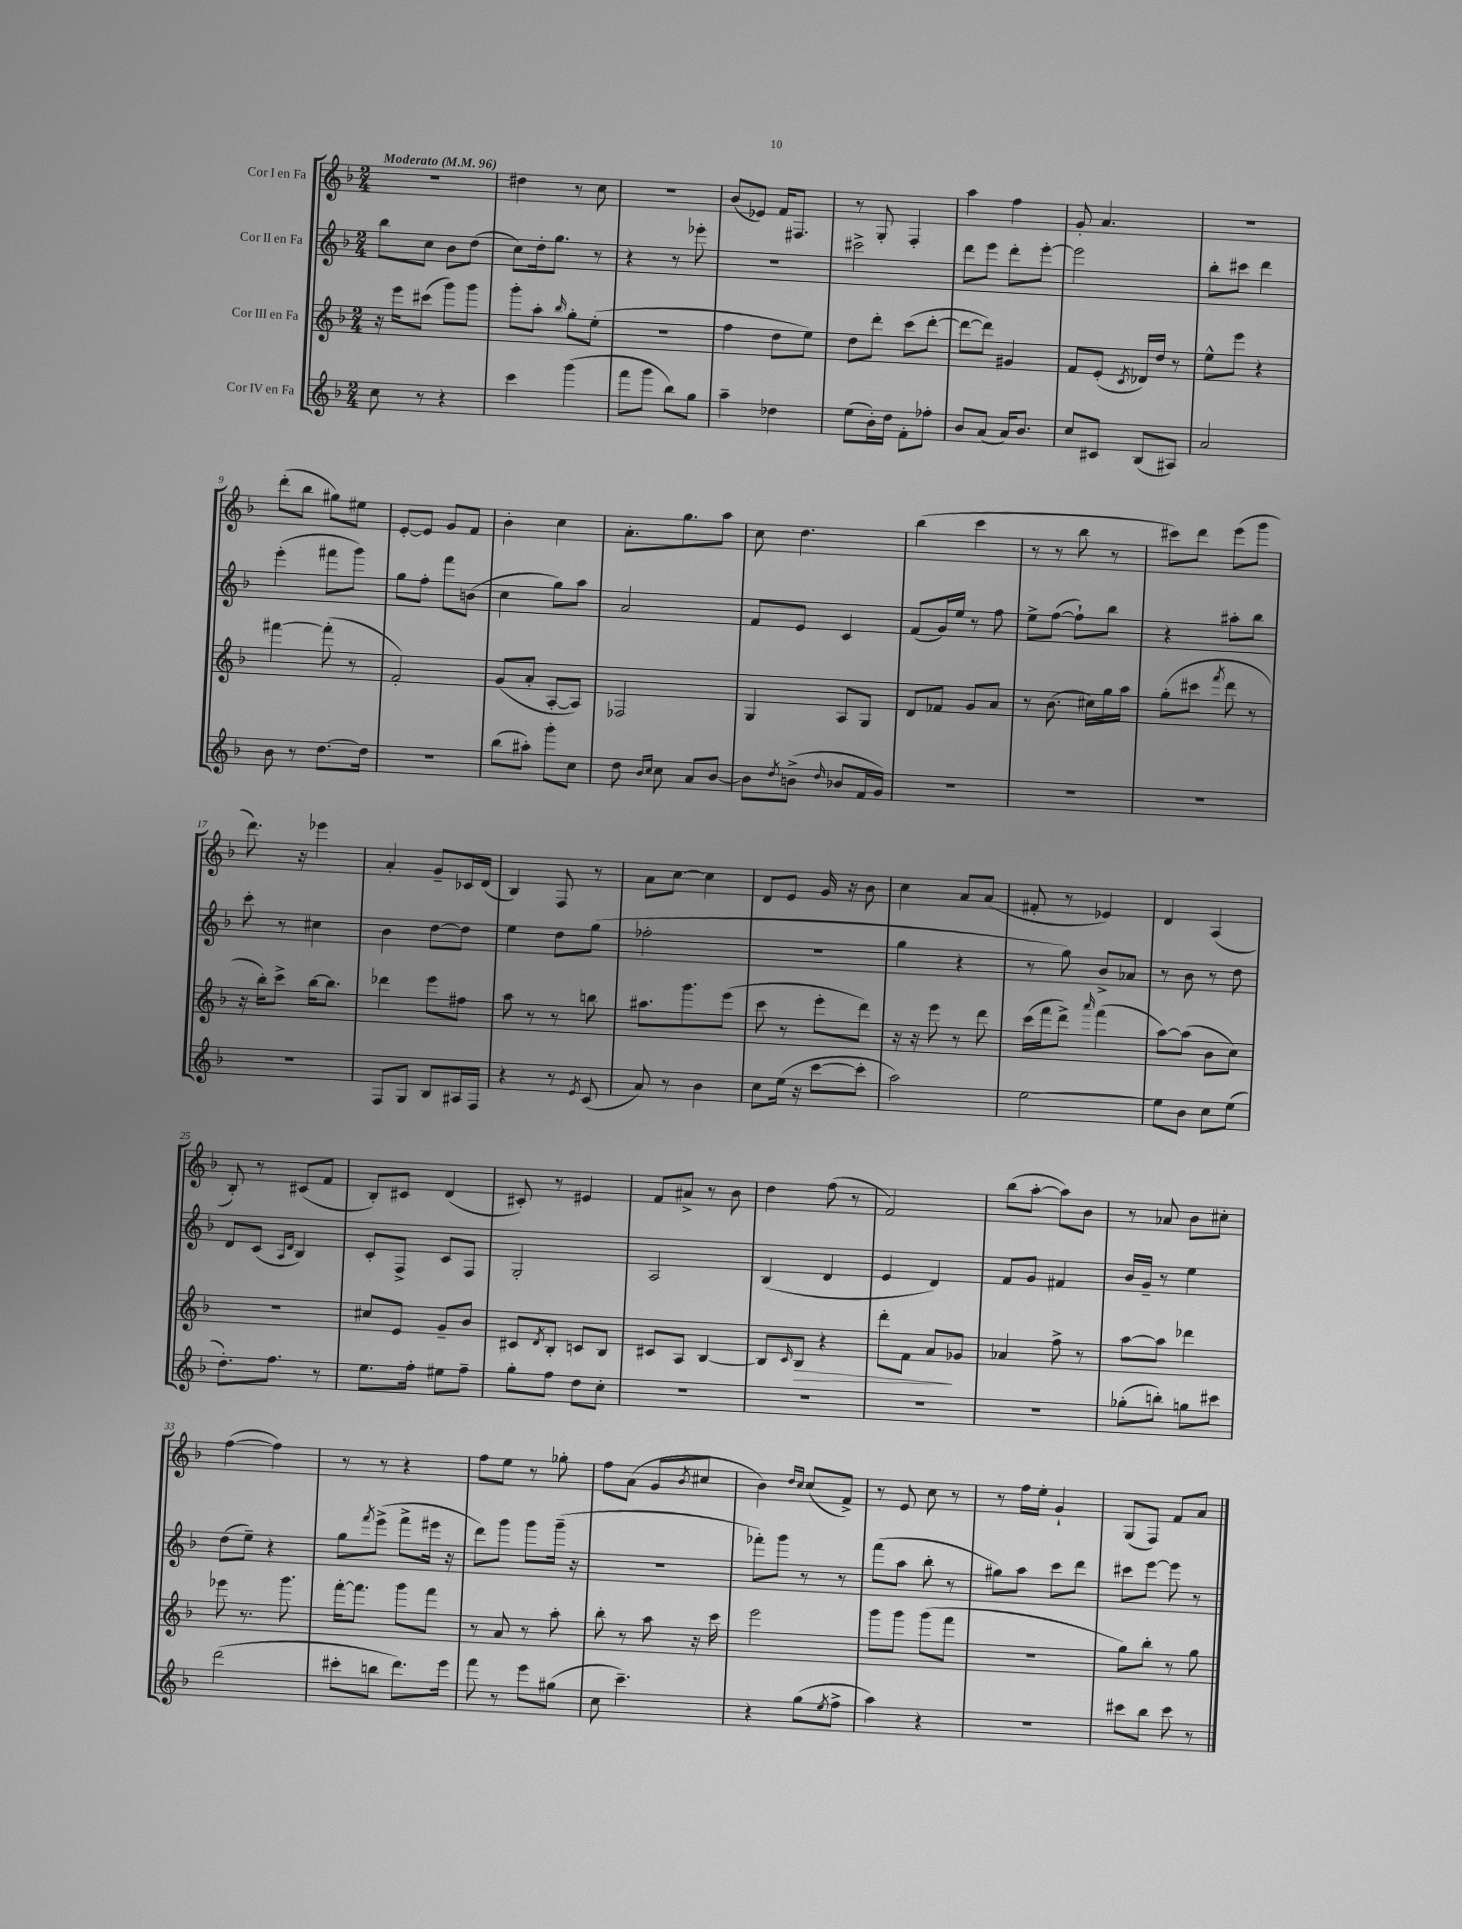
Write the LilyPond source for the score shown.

<<
\new StaffGroup <<
\new Staff = "s0" \with { instrumentName = "Cor I en Fa" } {
    \clef treble \key f \major \numericTimeSignature \time 2/4 \tempo "Moderato" 4 = 96
    R2 |
    dis''4 r8 c''8 |
    r2 |
    bes'8( ees'8) f'16 fis8. |
    r8 g8-. f4-. |
    a''4 f''4 |
    g'8-. a'4. |
    r2 |
    d'''8-.( bes''8 gis''8) eis''8 |
    e'8~-. e'8 g'8 f'8 |
    bes'4-. c''4 |
    a'8.-. g''8. a''8 |
    c''8 d''4. |
    bes''4( c'''4 |
    r8 r8 bes''8 r8 |
    cis'''8) d'''8 e'''8( g'''8 |
    d'''8.) r16 ees'''4 |
    a'4-. g'8-- ces'16 d'16( |
    bes4) f8 r8 |
    a'8 c''8~ c''4 |
    d'8 e'8 g'16 r16 bes'8 |
    c''4 a'8 a'8( |
    fis'8-. r8 ees'4) |
    d'4 a4( |
    bes8-.) r8 cis'8( f'8 |
    bes8-.) cis'8 d'4( |
    cis'8-.) r8 eis'4 |
    f'8 ais'8-> r8 bes'8 |
    d''4 f''8( r8 |
    f'2) |
    bes''8( a''8~-. a''8) bes'8 |
    r8 aes'8 bes'8 cis''8-. |
    f''4~( f''4) |
    r8 r8 r4 |
    f''8 e''8 r8 ges''8-. |
    f''8 a'8( g'8 \acciaccatura { bes'8 } cis''8 |
    bes'4) \grace { d''16 c''16 } c''8( f'8->) |
    r8 e'8 c''8 r8 |
    r8 f''16 e''16-. g'4-! |
    g8( f8) f'8 a'8 \bar "|." |
}
\new Staff = "s1" \with { instrumentName = "Cor II en Fa" } {
    \clef treble \key f \major \numericTimeSignature \time 2/4
    bes''8 c''8 bes'8 d''8( |
    c''8) d''16-. g''8. r8 |
    r4 r8 ees'''8-. |
    R2 |
    cis'''2-> |
    d'''8 e'''8 d'''8-. e'''8~-. |
    e'''2 |
    bes''8-. cis'''8 d'''4 |
    e'''4-.( fis'''8 g'''8) |
    g''8 f''8-. f'''8 b'8( |
    c''4 g''8) a''8 |
    a'2 |
    f'8 e'8 c'4 |
    f'8( g'16) e''16 r8 f''8 |
    e''8-> f''8~( f''8-!) bes''8 |
    r4 ais''8-. bes''8 |
    c'''8-. r8 cis''4 |
    bes'4 d''8~ d''8 |
    e''4 d''8 g''8( |
    fes''2-. |
    R2 |
    g''4 r4 |
    r8 g''8) bes'8-> aes'8 |
    r8 bes'8 r8 d''8 |
    d'8 c'8( \grace { a16 d'16 } bes4) |
    c'8-. f8-> c'8 f8 |
    g2-. |
    a2 |
    bes4( d'4 |
    e'4 d'4) |
    f'8 g'8 fis'4 |
    bes'16 g'16-- r8 e''4 |
    d''8( e''8--) r4 |
    g''8 \acciaccatura { f'''8 } e'''8->( f'''8-> eis'''16 r16 |
    d'''8) g'''8 g'''8 g'''16--( r16 |
    R2 |
    fes'''8-.) g'''8 r8 r8 |
    f'''8( a''8 bes''8-. r8 |
    gis''8) a''8 c'''8 d'''8 |
    cis'''8 e'''8~ e'''8 r8 \bar "|." |
}
\new Staff = "s2" \with { instrumentName = "Cor III en Fa" } {
    \clef treble \key f \major \numericTimeSignature \time 2/4
    r16 e'''16 cis'''8( g'''8) g'''8 |
    g'''8-. a''8-. \grace { bes''16 } g''8-. e''8-.( |
    R2 |
    f''4 d''8 e''8) |
    d''8 d'''8-. c'''8( d'''8~-. |
    d'''8~ d'''8) gis'4 |
    f'8 e'8-.( \acciaccatura { c'8 } des'16) d''16 r8 |
    e''8-^ e'''8 r4 |
    fis'''4~ fis'''8-.( r8 |
    f'2-.) |
    g'8( a'8-. a8~-. a8) |
    fes2 |
    g4 a8 g8 |
    d'8 fes'8 g'8 a'8 |
    r8 bes'8.( cis''16) g''16 a''16 |
    g''8-.( cis'''8 \acciaccatura { f'''8 } d'''8 r8 |
    r16 bes''16-.) c'''8-> bes''16~ bes''8. |
    des'''4 e'''8 fis''8 |
    a''8 r8 r8 b''8 |
    ais''8. g'''8. e'''8( |
    c'''8 r8 e'''8-. d'''8) |
    r16 r16 e'''8 r8 d'''8 |
    c'''16( f'''16 d'''8->) \grace { a'''16 } f'''4( |
    a''8~) a''8( bes'8 c''8) |
    R2 |
    cis''8 e'8 g'8-- bes'8 |
    cis'8 \acciaccatura { d'8 } bes8-. c'8 bes8 |
    cis'8 a8 bes4~ |
    bes8 \grace { c'16 } bes8\> r4 |
    d'''8-. f'8 a'8\! ges'8 |
    aes'4 f''8-> r8 |
    a''8~ a''8 des'''4 |
    ees'''8 r8. g'''8. |
    f'''16~-. f'''8. g'''8 f'''8 |
    r8 a'8 r8 a''8-. |
    bes''8-. r8 a''8 r16 c'''16 |
    e'''2 |
    g'''8 g'''8 g'''8( f'''8 |
    R2 |
    g''8) bes''8-. r8 g''8 \bar "|." |
}
\new Staff = "s3" \with { instrumentName = "Cor IV en Fa" } {
    \clef treble \key f \major \numericTimeSignature \time 2/4
    c''8 r8 r4 |
    c'''4 g'''4( |
    f'''8 g'''8 bes''8) g''8 |
    a''4-- des''4 |
    e''8( bes'16-.) d''16 f'8-. fes''8-. |
    bes'8 a'8( a'16) bes'8. |
    c''8 cis'8 bes8( ais8) |
    a'2 |
    bes'8 r8 d''8.~ d''16 |
    R2 |
    bes''8( ais''8-.) g'''8-. c''8 |
    d''8 \grace { bes'16 c''16 } c''8 a'8 bes'8~ |
    bes'8 \acciaccatura { d''8 } b'8->( \grace { d''16 } bes'8 f'16 g'16) |
    R2 |
    R2 |
    R2 |
    R2 |
    f8 g8 bes8 ais16 f16 |
    r4 r8 \acciaccatura { e'8 } c'8( |
    a'8) r8 bes'4 |
    c''8 e''16( r16 c'''8~ c'''8-. |
    a''2) |
    e''2~ |
    e''8 bes'8 c''8 e''8( |
    d''8.-.) f''8. r8 |
    e''8. f''16-. eis''8 f''8-- |
    g''8-. f''8 d''8 c''8-. |
    R2 |
    R2 |
    R2 |
    R2 |
    ges''8-.( b''8-.) g''8 cis'''8 |
    d'''2( |
    cis'''8-. b''8 d'''8.) e'''16 |
    f'''8 r8 e'''8 gis''8( |
    c''8 c'''4.--) |
    r4 g''8( \acciaccatura { e''8 } f''8-> |
    a''4) r4 |
    R2 |
    cis'''8 bes''8 cis'''8 r8 \bar "|." |
}
>>
>>
